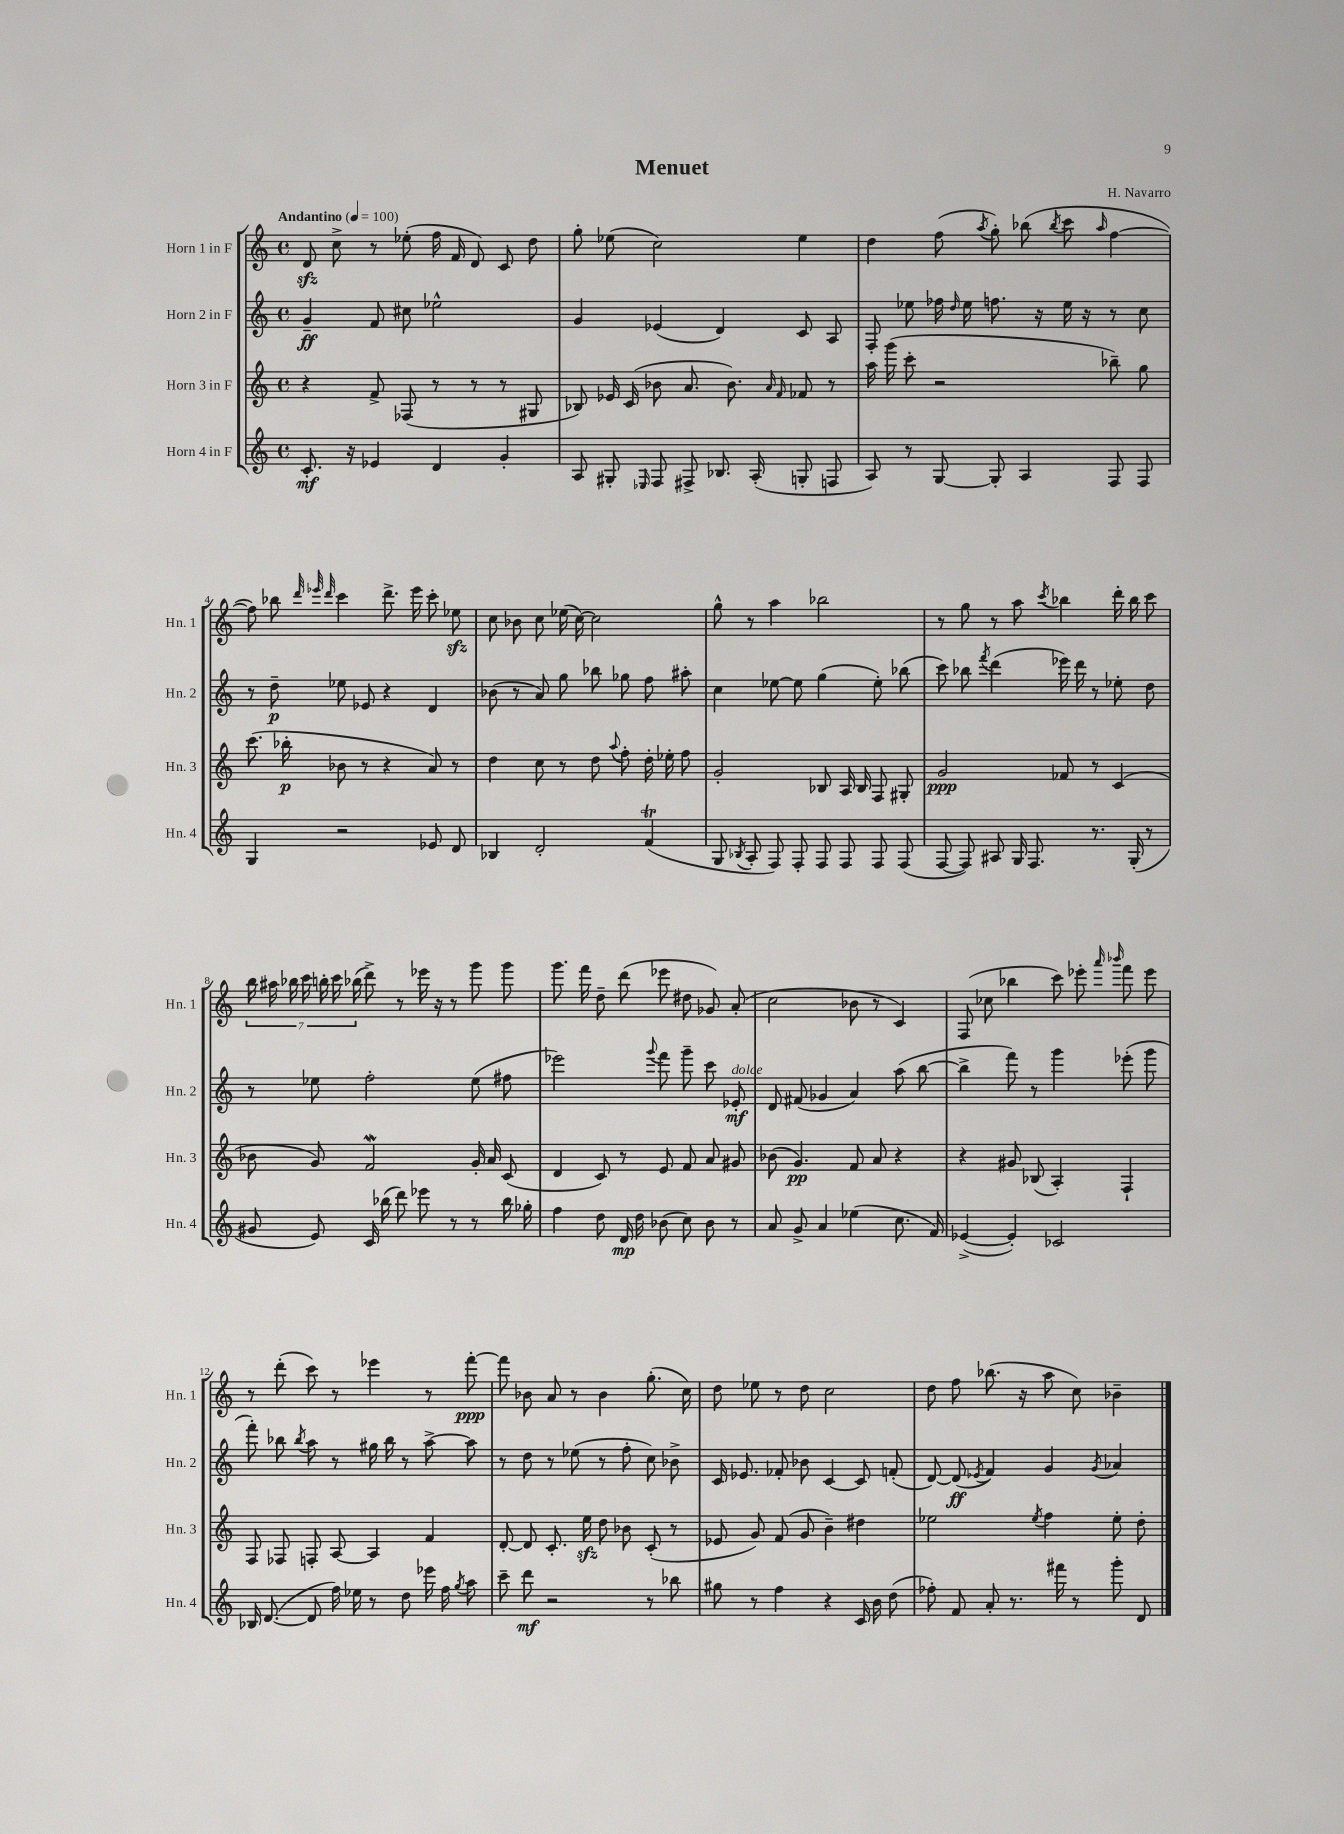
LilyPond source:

\header { title = "Menuet" composer = "H. Navarro" }
<<
\new StaffGroup <<
\new Staff = "s0" \with { instrumentName = "Horn 1 in F" shortInstrumentName = "Hn. 1" } {
    \clef treble \key c \major \defaultTimeSignature \time 4/4 \tempo "Andantino" 4 = 100
    \autoBeamOff d'8\sfz c''8-> r8 ees''8-.( f''16 f'16 d'8) c'8 d''8 |
    g''8-. ees''8( c''2) ees''4 |
    d''4 f''8( \acciaccatura { a''8 } g''8-.) bes''8( \acciaccatura { bes''8 } c'''8 \grace { a''16 } f''4~ |
    f''8) bes''8 \grace { d'''32 ees'''32 d'''32 } c'''4 d'''8.-> ees'''16 c'''8-. ees''8\sfz |
    c''8 bes'8 c''8 ees''16( c''16~) c''2 |
    g''8-^ r8 a''4 bes''2 |
    r8 g''8 r8 a''8 \acciaccatura { c'''8 } bes''4 d'''16-. bes''16 c'''8 |
    \tuplet 7/4 { b''16 ais''16 bes''16 c'''16 b''16-. c'''16 bes''16( } d'''8->) r8 ees'''16 r16 r8 g'''8 g'''8 |
    g'''8. f'''16 d''8-- d'''8( ees'''8 dis''8 ges'8) a'8-.( |
    c''2 bes'8 r8 c'4) |
    f8( ces''8 bes''4 c'''8) ees'''8-. \grace { a'''16 bes'''16 } f'''8 ees'''8 |
    r8 d'''8-.( c'''8) r8 ees'''4 r8 f'''8~-.\ppp |
    f'''8 bes'8 a'8 r8 bes'4 g''8.-.( c''16) |
    d''8 ees''8 r8 d''8 c''2 |
    d''8 f''8 bes''8.( r16 a''8 c''8) bes'4-- \bar "|." |
}
\new Staff = "s1" \with { instrumentName = "Horn 2 in F" shortInstrumentName = "Hn. 2" } {
    \clef treble \key c \major \defaultTimeSignature \time 4/4
    \autoBeamOff g'4--\ff f'8 cis''8 ees''2-^ |
    g'4 ees'4( d'4) c'8 a8 |
    f8-. ees''8 fes''16 \grace { d''16 } ees''16 f''8. r16 ees''16 r16 r8 c''8 |
    r8 d''8--\p ees''8 ees'8 r4 d'4 |
    bes'8( r8 a'8) g''8 bes''8 ges''8 f''8 ais''8-. |
    c''4 ees''8~ ees''8 g''4( ees''8-.) bes''8( |
    c'''8) bes''8 \acciaccatura { f'''8 } d'''4( ees'''16) d'''16 r8 ees''8-. d''8 |
    r8 ees''8 f''2-. ees''8( fis''8 |
    ees'''2) \appoggiatura { g'''8 } f'''8 g'''8-- c'''8 ees'8-.\mf^\markup { \italic "dolce" } |
    d'8 fis'8( ges'4 a'4) a''8( b''8~ |
    b''4-> f'''8) r8 g'''4 ees'''8-.( g'''8 |
    f'''8-.) bes''8 \acciaccatura { bes''8 } a''8 r8 gis''16 bes''16 r8 a''8~-> a''8 |
    r8 d''8 r8 ees''8( r8 f''8-. c''8) bes'8-> |
    c'16 ees'8. fes'8-. bes'8 c'4~ c'8 f'8-.( |
    d'8~) d'8\ff( \acciaccatura { ees'8 } f'4) g'4 \acciaccatura { g'8 } aes'4 \bar "|." |
}
\new Staff = "s2" \with { instrumentName = "Horn 3 in F" shortInstrumentName = "Hn. 3" } {
    \clef treble \key c \major \defaultTimeSignature \time 4/4
    \autoBeamOff r4 f'8-> fes8( r8 r8 r8 gis8 |
    bes8) ees'16 c'16( bes'8 a'8. bes'8.) \grace { a'16 f'16 } fes'8 r8 |
    a''16 g'''16( c'''8-. r2 bes''8--) g''8 |
    c'''8.( bes''16-.\p bes'8 r8 r4 a'8) r8 |
    d''4 c''8 r8 d''8 \appoggiatura { a''8 } f''8-. d''16-. ees''16-. f''8 |
    g'2-. bes8 a16 bes16 f8 gis8-. |
    g'2\ppp fes'8 r8 c'4( |
    bes'8 g'8) f'2\mordent g'16-. a'16 c'8( |
    d'4 c'8) r8 e'8 f'8 a'8 gis'8 |
    bes'8( g'4.\pp) f'8 a'8 r4 |
    r4 gis'8 bes8( a4-.) f4-! |
    f8 fes8 f8-. a8~ a4 f'4 |
    d'8~-. d'8 c'8.-. e''16\sfz d''8 bes'8 c'8-.( r8 |
    ees'8 g'8) f'8( g'8 b'4--) dis''4 |
    ees''2 \acciaccatura { ees''8 } f''4 ees''8-. d''8-. \bar "|." |
}
\new Staff = "s3" \with { instrumentName = "Horn 4 in F" shortInstrumentName = "Hn. 4" } {
    \clef treble \key c \major \defaultTimeSignature \time 4/4
    \autoBeamOff c'8.-.\mf r16 ees'4 d'4 g'4-. |
    a8 gis8-. \grace { ees16 } f8 fis8-> bes8. a16-.( g8-. f8 |
    a8) r8 g8~ g8-. a4 f8 f8 |
    g4 r2 ees'8 d'8 |
    bes4 d'2-. f'4\trill( |
    g8 \acciaccatura { bes8 } a8-. f8) f8-. f8 f8 f8 f8( |
    f8~ f8) ais8 g16 f8. r8. g16-.( r8 |
    gis'8 e'8) c'16 bes''16( d'''8) ees'''8 r8 r8 bes''16 ges''16-. |
    f''4 d''8 d'16\mp d''16 bes'8( c''8) bes'8 r8 |
    a'8 g'8-> a'4 ees''4( c''8. f'16) |
    ees'4~->( ees'4-.) ces'2 |
    bes16 d'8.~( d'8 f''16) ees''16 r8 d''8 ees'''16 f''16 \acciaccatura { g''8 } a''8 |
    c'''8-- d'''8\mf r2 r8 bes''8 |
    gis''8 r8 f''4 r4 c'16 b'16 d''8( |
    fes''8-.) f'8 a'8-. r8. fis'''16 r8 g'''8-. d'8 \bar "|." |
}
>>
>>
